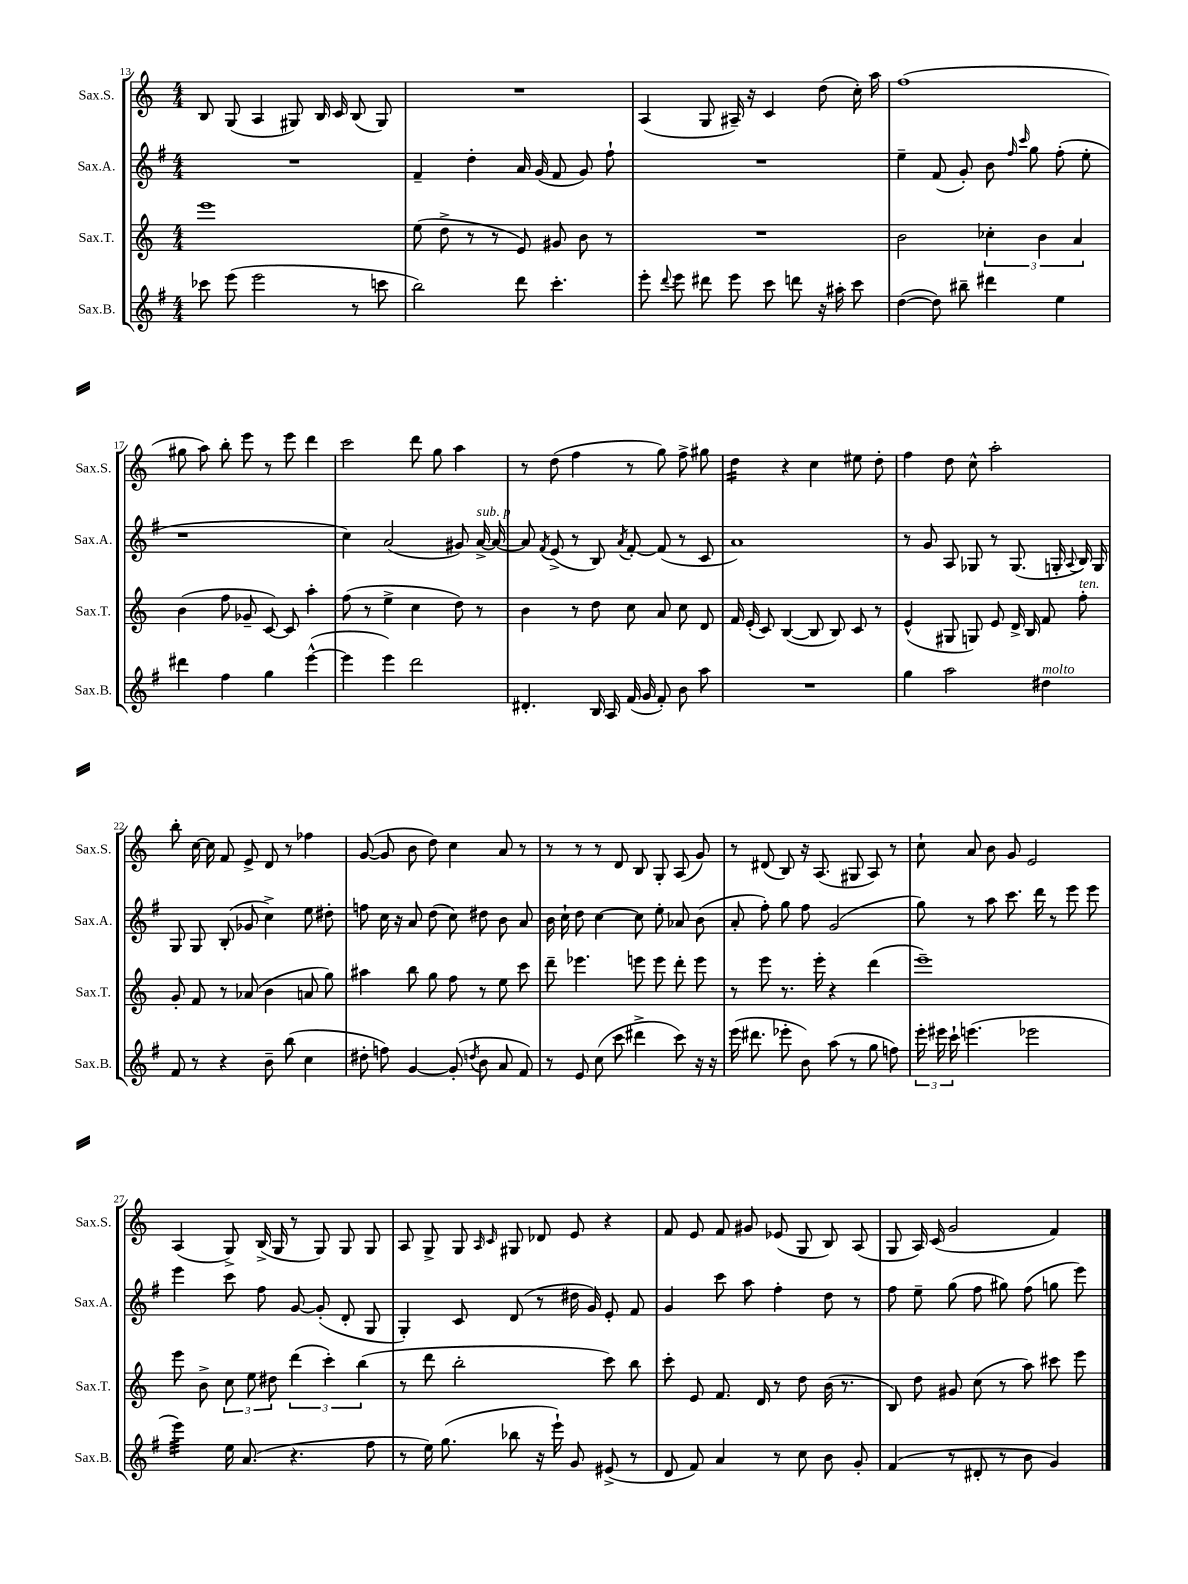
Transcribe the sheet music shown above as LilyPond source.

<<
\new StaffGroup <<
\new Staff = "s0" \with { instrumentName = "Sax.S." shortInstrumentName = "Sax.S." } {
    \clef treble \key c \major \numericTimeSignature \time 4/4
    \autoBeamOff b8 g8( a4 gis8) b16 c'16 b8( gis8) |
    R1 |
    a4( g8 ais16--) r16 c'4 d''8( c''16-.) a''16 |
    f''1( |
    gis''8 a''8) b''8-. e'''8 r8 e'''8 d'''4 |
    c'''2 d'''8 g''8 a''4 |
    r8 d''8( f''4 r8 g''8) f''8-> gis''8 |
    d''4:16 r4 c''4 eis''8 d''8-. |
    f''4 d''8 c''8-^ a''2-. |
    b''8-. c''16~ c''16 f'8 e'8-> d'8 r8 fes''4 |
    g'8~( g'8 b'8 d''8) c''4 a'8 r8 |
    r8 r8 r8 d'8 b8 g8-. a8( g'8) |
    r8 dis'8( b8) r16 a8.( gis8 a8) r8 |
    c''8-! a'8 b'8 g'8 e'2 |
    a4( g8->) b16->( g16 r8 g8) g8 g8 |
    a8 g8-> g8 \grace { a16 c'16 } gis8 des'8 e'8 r4 |
    f'8 e'8 f'8 gis'8 ees'8( g8 b8) a8( |
    g8 a16) c'16( g'2 f'4) \bar "|." |
}
\new Staff = "s1" \with { instrumentName = "Sax.A." shortInstrumentName = "Sax.A." } {
    \clef treble \key g \major \numericTimeSignature \time 4/4
    \autoBeamOff R1 |
    fis'4-- d''4-. a'16 g'16( fis'8 g'8) fis''8-! |
    R1 |
    e''4-- fis'8( g'8-.) b'8 \grace { fis''16 c'''16 } g''8 fis''8-.( e''8-. |
    r1 |
    c''4) a'2( gis'8) a'16~->^\markup { \italic "sub. p" } a'16~ |
    a'8 \acciaccatura { fis'8 } e'8->( r8 b8) \acciaccatura { a'8 } fis'8~-. fis'8( r8 c'8 |
    a'1) |
    r8 g'8 a8 ges8 r8 ges8.( g16-. \appoggiatura { a8 } b16) g16 |
    g8 g8 b8-.( ges'8 c''4->) e''8 dis''8-. |
    f''8 c''16 r16 a'8 d''8( c''8) dis''8 b'8 a'8 |
    b'16 c''16-! d''8 c''4~ c''8 e''8-. aes'8 b'8( |
    a'8-. fis''8-.) g''8 fis''8 g'2( |
    g''8) r8 a''8 c'''8. d'''16 r8 e'''8 e'''8 |
    e'''4 c'''8 fis''8 g'8~ g'8-.( d'8-. g8 |
    g4-.) c'8 d'8( r8 dis''16 g'16) e'8-. fis'8 |
    g'4 c'''8 a''8 fis''4-. d''8 r8 |
    fis''8 e''8-- g''8( fis''8 gis''8) fis''8( g''8 e'''8) \bar "|." |
}
\new Staff = "s2" \with { instrumentName = "Sax.T." shortInstrumentName = "Sax.T." } {
    \clef treble \key c \major \numericTimeSignature \time 4/4
    \autoBeamOff e'''1 |
    e''8( d''8-> r8 r8 e'8) gis'8 b'8 r8 |
    R1 |
    b'2 \tuplet 3/2 { ces''4-. b'4 a'4 } |
    b'4( f''8 ges'8-- c'8~) c'8 a''4-. |
    f''8( r8 e''4-> c''4 d''8) r8 |
    b'4 r8 d''8 c''8 a'8 c''8 d'8 |
    f'16 e'16-.( c'8) b4~( b8 b8) c'8 r8 |
    e'4-^( gis8 g8) e'8 d'16-> b16 f'8 f''8-.^\markup { \italic "ten." } |
    g'8-. f'8 r8 aes'8( b'4 a'8 g''8) |
    ais''4 b''8 g''8 f''8 r8 e''8 c'''8 |
    d'''8-- ees'''4. e'''8 e'''8 d'''8-. e'''8 |
    r8 e'''8 r8. e'''16-. r4 d'''4( |
    e'''1--) |
    e'''8 b'8-> \tuplet 3/2 { c''8 e''8 dis''8 } \tuplet 3/2 { d'''4( c'''4-.) b''4( } |
    r8 d'''8 b''2-. c'''8) b''8 |
    c'''8-. e'8 f'8. d'16 r8 d''8 b'16( r8. |
    b8) d''8 gis'8 c''8( r8 a''8) cis'''8 e'''8 \bar "|." |
}
\new Staff = "s3" \with { instrumentName = "Sax.B." shortInstrumentName = "Sax.B." } {
    \clef treble \key g \major \numericTimeSignature \time 4/4
    \autoBeamOff ces'''8 e'''8( e'''2 r8 c'''8 |
    b''2) d'''8 c'''4.-. |
    e'''8-. \appoggiatura { d'''8 } e'''8 dis'''8 e'''8 c'''8 d'''8 r16 ais''16-. c'''8 |
    d''4~( d''8) bis''8-- dis'''4 e''4 |
    dis'''4 fis''4 g''4 e'''4~-^( |
    e'''4 e'''4) d'''2 |
    dis'4.-. b16 a16 fis'16( g'16 fis'8-.) b'8 a''8 |
    R1 |
    g''4 a''2 dis''4^\markup { \italic "molto" } |
    fis'8 r8 r4 b'8-- b''8( c''4 |
    dis''8-. f''8) g'4~ g'8-.( \acciaccatura { d''8 } b'8 a'8 fis'8) |
    r8 e'8 c''8( c'''8 dis'''4-> c'''8) r16 r16 |
    e'''16( dis'''8. ees'''8-. b'8) a''8( r8 g''8 f''8) |
    \tuplet 3/2 { e'''16-. eis'''16 c'''16-! } e'''4.( ees'''2 |
    e'''4:32) e''16 a'8.( r4. fis''8 |
    r8 e''16) g''8.( bes''8 r16 e'''16-!) g'8 eis'8->( r8 |
    d'8 fis'8) a'4 r8 c''8 b'8 g'8-. |
    fis'4( r8 dis'8-. r8 b'8 g'4) \bar "|." |
}
>>
>>
\layout { \context { \Score currentBarNumber = #13 } }
